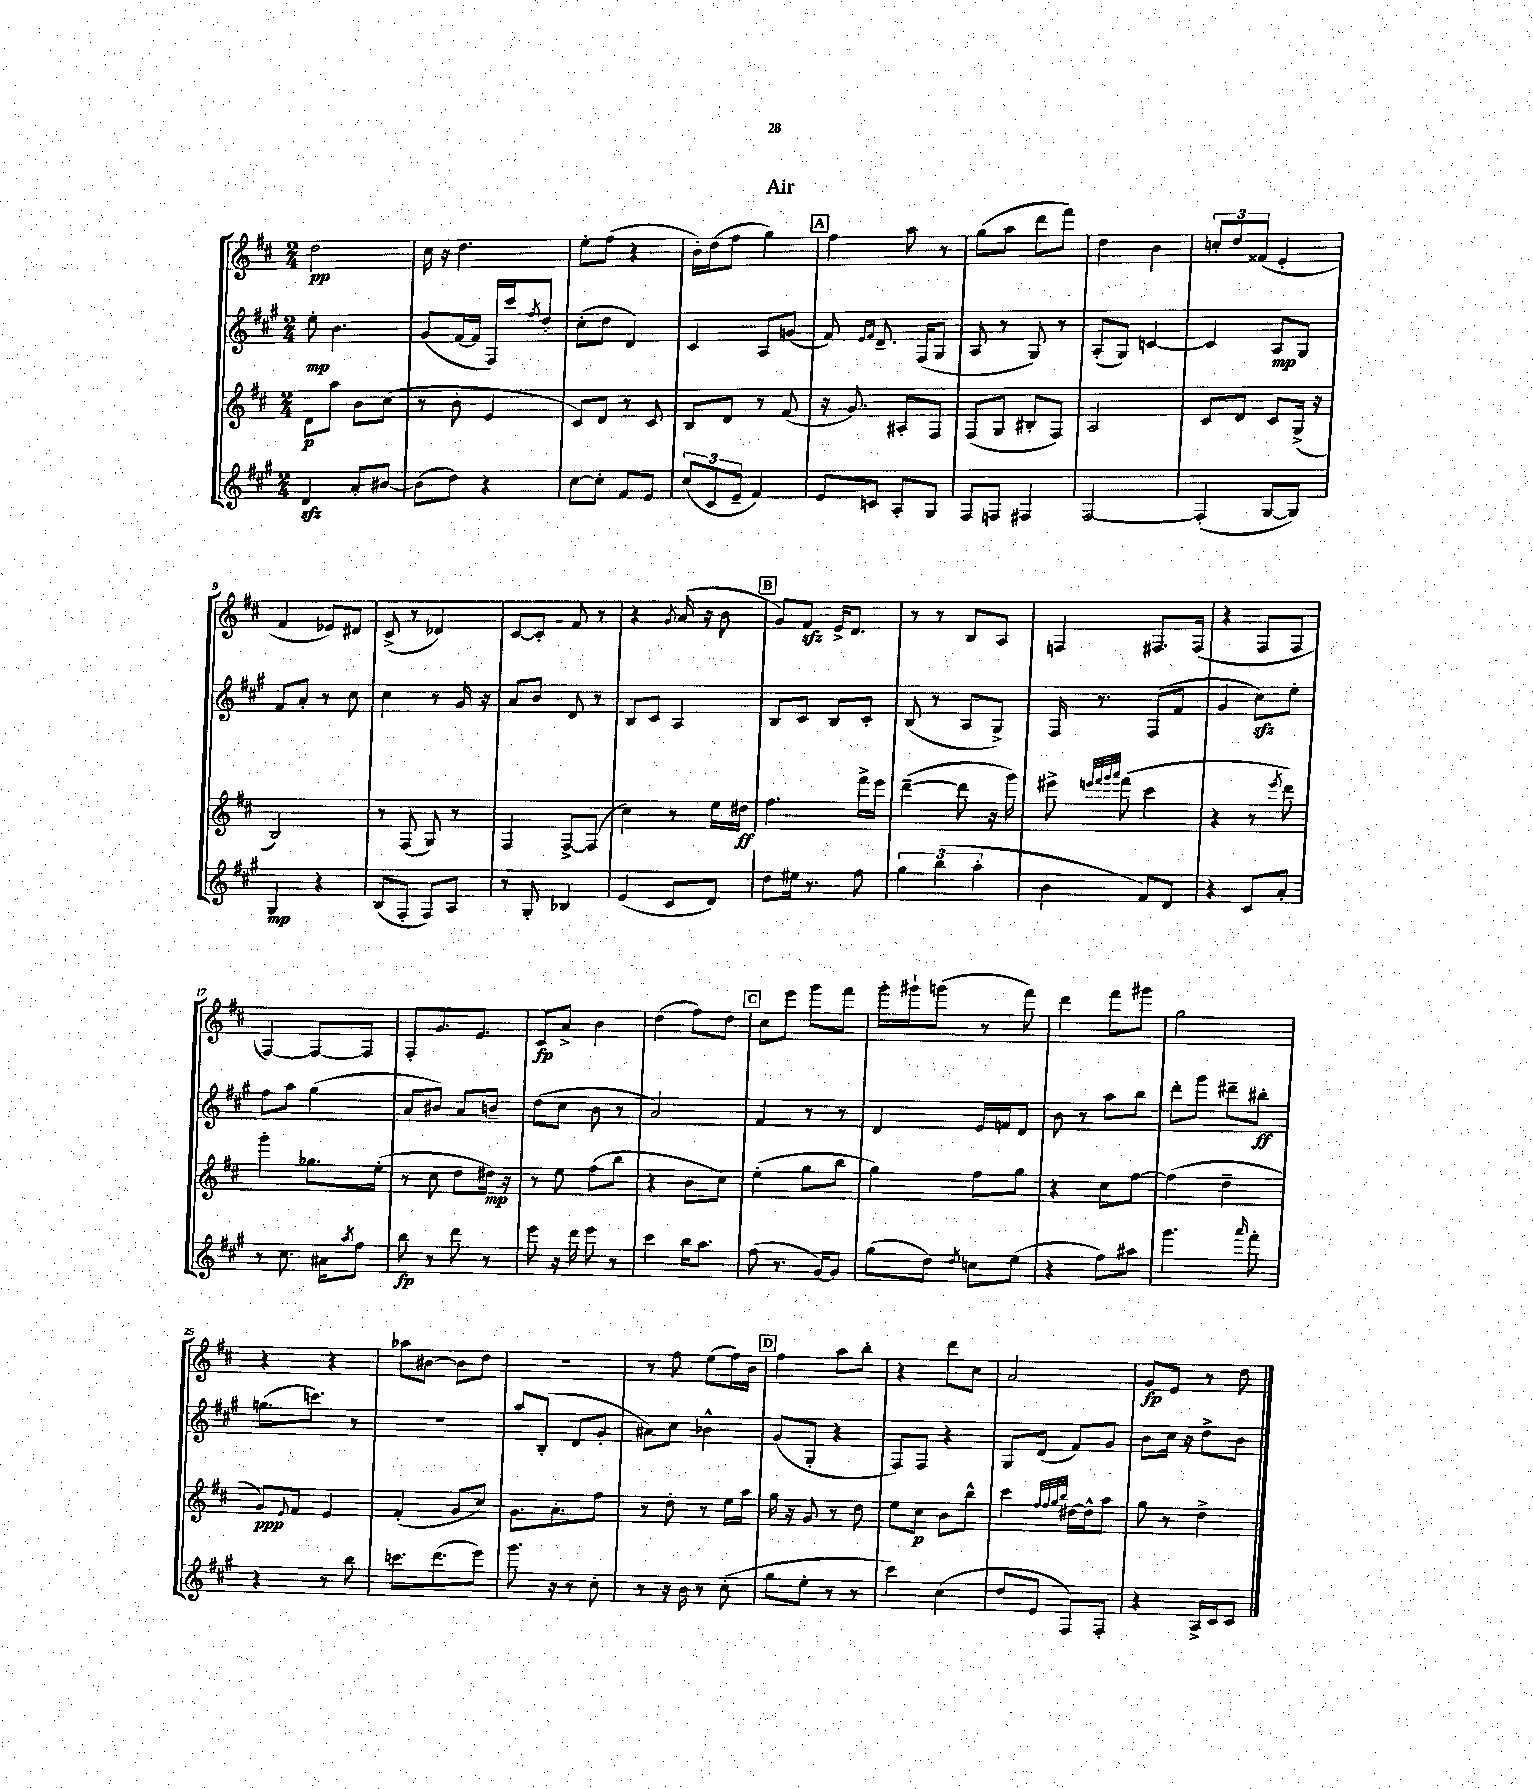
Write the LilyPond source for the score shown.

\header { title = "Air" }
<<
\new StaffGroup <<
\new Staff = "s0" {
    \clef treble \key d \major \numericTimeSignature \time 2/4
    d''2\pp |
    cis''16 r16 d''4. |
    e''8-. fis''8( r4 |
    b'16-.) d''16( fis''8 g''4) |
    \mark \markup { \box "A" } fis''4 a''8 r8 |
    g''8( a''8 d'''8 fis'''8) |
    d''4 b'4 |
    \tuplet 3/2 { c''8-. d''8 fisis'8( } e'4-. |
    fis'4 ees'8) dis'8 |
    cis'8->( r8 des'4) |
    cis'8~ cis'8-. fis'8 r8 |
    r4 \acciaccatura { g'8 } a'16( r16 b'8 |
    \mark \markup { \box "B" } g'8) fis'8\sfz e'16-> d'8. |
    r8 r8 b8 a8 |
    f4 fis8. fis16( |
    r4 fis8 fis8 |
    fis4~) fis8~ fis8 |
    fis8-. g'8. e'8. |
    cis'8\fp a'8-> b'4 |
    d''4( fis''8) d''8 |
    \mark \markup { \box "C" } cis''8 e'''8 g'''8 fis'''8 |
    g'''16-. gis'''16-! g'''8( r8 fis'''8) |
    d'''4 fis'''8 gis'''8 |
    g''2 |
    r4 r4 |
    aes''8 bis'8~ bis'8 d''8 |
    R2 |
    r8 fis''8 e''8( fis''16) b'16 |
    \mark \markup { \box "D" } fis''4 a''8 b''8-. |
    r4 d'''8 cis''8 |
    a'2 |
    g'8\fp e'8 r8 d''8 \bar "|." |
}
\new Staff = "s1" {
    \clef treble \key a \major \numericTimeSignature \time 2/4
    e''8-.\mp b'4. |
    gis'8( fis'16~ fis'16 fis16) cis'''16 \acciaccatura { fis''8 } d''8-. |
    cis''8-.( d''8 d'4) |
    cis'4 a8 g'8( |
    \mark \markup { \box "A" } fis'8) \grace { e'16 fis'16 } d'8.-- fis16( gis8 |
    a8 r8 gis8) r8 |
    a8-.( gis8) c'4~ |
    c'4 a8\mp gis8 |
    fis'8 a'8-. r8 cis''8 |
    cis''4 r8 gis'16 r16 |
    a'8 b'8 d'8 r8 |
    b8 cis'8 a4 |
    \mark \markup { \box "B" } b8 cis'8 b8 cis'8-. |
    b8( r8 a8 gis8->) |
    fis16 r8. fis8( fis'8 |
    gis'4 cis''8\sfz) e''8-. |
    fis''8 a''8 gis''4( |
    a'8 bis'8) a'8 b'8-- |
    d''8( cis''8 b'8 r8 |
    a'2) |
    \mark \markup { \box "C" } fis'4 r8 r8 |
    d'4 e'16 f'16 d'8 |
    b'8 r8 a''8 b''8 |
    d'''8-. gis'''8 dis'''8-- bis''8-.\ff |
    g''8.( c'''8.) r8 |
    r2 |
    a''8 b8-.( d'8 gis'8-. |
    ais'8) cis''8 bes'4-^ |
    \mark \markup { \box "D" } gis'8( gis8-. r4 |
    fis8) fis8 r4 |
    gis8 d'8( fis'8) gis'8 |
    b'8 cis''16 r16 d''8-> b'8 \bar "|." |
}
\new Staff = "s2" {
    \clef treble \key d \major \numericTimeSignature \time 2/4
    d'8\p a''8 b'8 cis''8( |
    r8 b'8-. e'4 |
    cis'8) d'8 r8 cis'8 |
    b8 d'8 r8 fis'8( |
    \mark \markup { \box "A" } r16 g'8.) ais8-. fis8 |
    fis8( g8 bis8-. fis8) |
    a2 |
    cis'8 d'8 cis'8 g16->( r16 |
    b2) |
    r8 fis8( g8) r8 |
    fis4 fis8~-> fis8( |
    cis''4) r8 e''16 dis''16\ff |
    \mark \markup { \box "B" } fis''4. fis'''16-> e'''16 |
    d'''4~--( d'''8 r16 g'''16) |
    eis'''8-> \grace { e'''32 fis'''32 g'''32 a'''32 } fis'''8( cis'''4 |
    r4 r8 \acciaccatura { e'''8 } d'''8) |
    g'''4-. ges''8. e''16-.( |
    r8 cis''8 d''8 dis''16\mp) r16 |
    r8 e''8 fis''8( b''8 |
    r4 b'8 cis''8) |
    \mark \markup { \box "C" } e''4-.( g''8 b''8 |
    g''4) fis''8 g''8 |
    r4 cis''8 fis''8~ |
    fis''4( d''4-- |
    g'8\ppp) \appoggiatura { e'8 } fis'8 e'4 |
    fis'4-.( g'8 cis''8) |
    g'8. a'8.-. fis''8 |
    r8 d''8-. r8 e''16 a''16 |
    \mark \markup { \box "D" } g''16 r16 g'8 r8 d''8 |
    e''8 cis''8\p b'8 b''8-^ |
    cis'''4 \grace { fis''32 fis''32 g''32 b''32 } dis''16~ dis''16-^ a''8 |
    g''8 r8 d''4-> \bar "|." |
}
\new Staff = "s3" {
    \clef treble \key a \major \numericTimeSignature \time 2/4
    d'4\sfz a'8-. bis'8~ |
    bis'8( d''8) r4 |
    cis''8~ cis''8-. fis'8 e'8 |
    \tuplet 3/2 { cis''8( cis'8 e'8-- } fis'4) |
    \mark \markup { \box "A" } e'8 c'8 a8-. gis8 |
    fis8 f8 fis4 |
    fis2~ |
    fis4-.( gis8~ gis8) |
    gis4\mp r4 |
    b8( fis8-. fis8) a8 |
    r8 gis8-. bes4 |
    e'4( cis'8 d'8) |
    \mark \markup { \box "B" } d''8 eis''16 r8. fis''8 |
    \tuplet 3/2 { gis''4 b''4( a''4-. } |
    b'4 fis'8) d'8 |
    r4 cis'8 a'8-. |
    r8 cis''8. ais'16 \acciaccatura { a''8 } fis''8 |
    b''8\fp r8 d'''8 r8 |
    e'''8 r16 d'''16 e'''8 r8 |
    cis'''4 b''16 a''8. |
    \mark \markup { \box "C" } fis''8( r8. gis'16~) gis'8 |
    gis''8( d''8) \acciaccatura { d''8 } c''8 e''8( |
    r4 fis''8) ais''8 |
    gis'''4. \grace { a'''16 } fis'''8-. |
    r4 r8 b''8 |
    c'''8. d'''8.( e'''8) |
    gis'''8. r16 r8 cis''8-. |
    r8 r16 b'16 r8 cis''8-.( |
    \mark \markup { \box "D" } gis''8 e''8-. r8 r8 |
    cis'''4) cis''4( |
    d''8 e'8 fis8) fis8-. |
    r4 a16-> cis'16 cis'8 \bar "|." |
}
>>
>>
